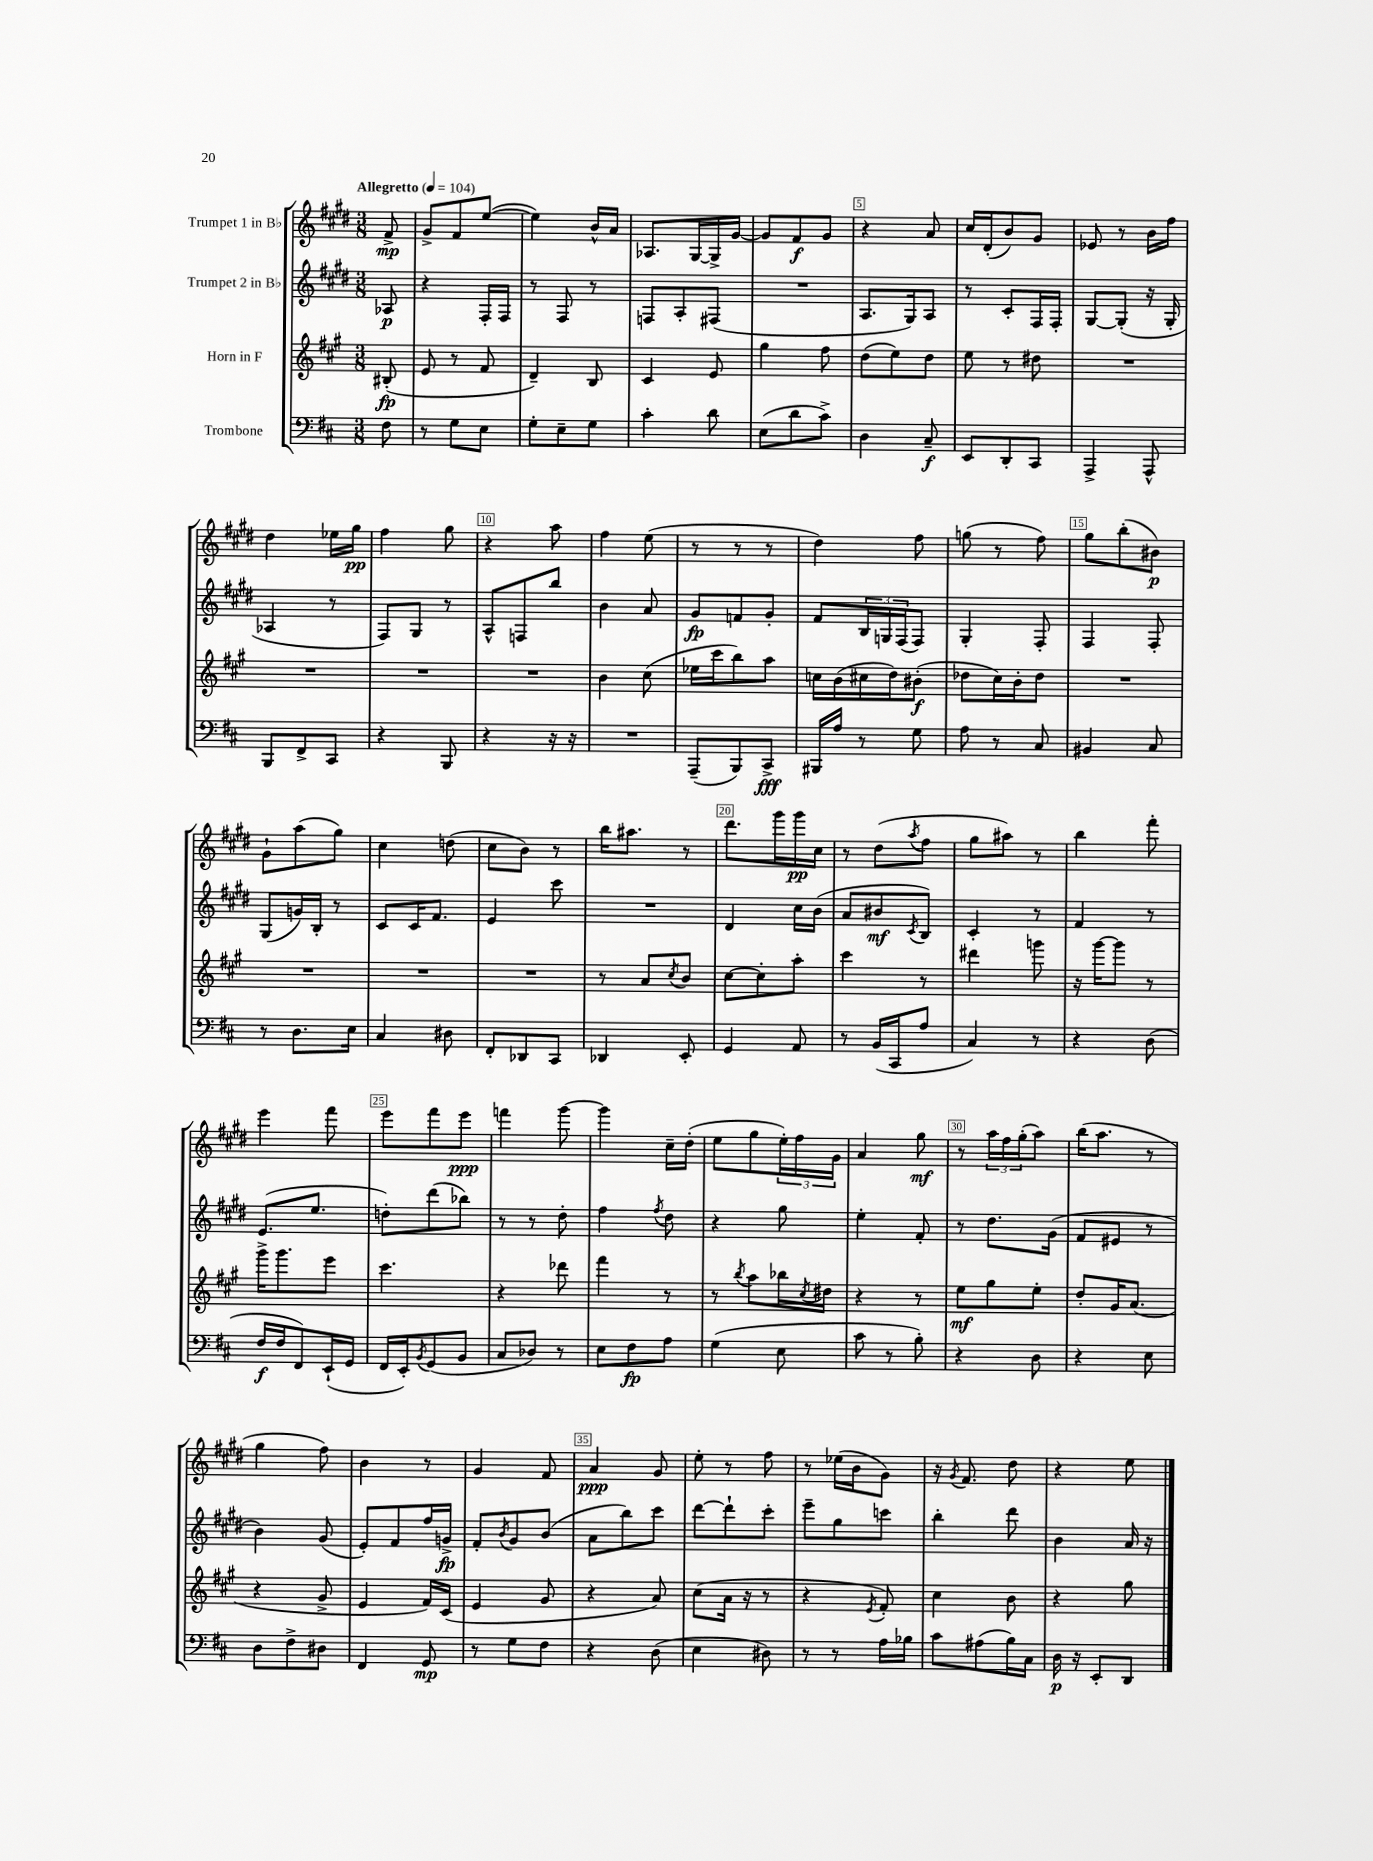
<<
\new StaffGroup <<
\new Staff = "s0" \with { instrumentName = "Trumpet 1 in Bb" } {
    \clef treble \key e \major \numericTimeSignature \time 3/8 \partial 8 \tempo "Allegretto" 4 = 104
    fis'8->\mp |
    gis'8-> fis'8 e''8~( |
    e''4) b'16-^ a'16 |
    aes8. gis16~ gis16-> gis'16~ |
    gis'8 fis'8\f gis'8 |
    r4 a'8 |
    cis''16 dis'16-.( b'8) gis'8 |
    ees'8 r8 b'16 fis''16 |
    dis''4 ees''16 gis''16\pp |
    fis''4 gis''8 |
    r4 a''8 |
    fis''4 e''8( |
    r8 r8 r8 |
    dis''4) fis''8 |
    g''8( r8 fis''8) |
    gis''8 b''8-.( bis'8\p) |
    gis'8-! a''8( gis''8) |
    cis''4 d''8( |
    cis''8 b'8) r8 |
    b''16 ais''8. r8 |
    dis'''8. gis'''16 gis'''16\pp cis''16 |
    r8 dis''8( \acciaccatura { a''8 } fis''8 |
    gis''8 ais''8) r8 |
    b''4 fis'''8-. |
    e'''4 fis'''8 |
    e'''8 fis'''8 e'''8\ppp |
    f'''4 gis'''8~ |
    gis'''4 cis''16-- dis''16-.( |
    e''8 gis''8 \tuplet 3/2 { e''16-.) fis''16 gis'16 } |
    a'4 gis''8\mf |
    r8 \tuplet 3/2 { a''16 fis''16 gis''16-.( } a''8) |
    b''16( a''8. r8 |
    gis''4 fis''8) |
    b'4 r8 |
    gis'4 fis'8 |
    a'4\ppp gis'8 |
    e''8-. r8 fis''8 |
    r8 ees''16( b'16 gis'8) |
    r16 \acciaccatura { gis'8 } fis'8. dis''8 |
    r4 e''8 \bar "|." |
}
\new Staff = "s1" \with { instrumentName = "Trumpet 2 in Bb" } {
    \clef treble \key e \major \numericTimeSignature \time 3/8 \partial 8
    aes8\p |
    r4 fis16-. fis16 |
    r8 fis8 r8 |
    f8 a8-. fis8( |
    R4. |
    a8. gis16) a8 |
    r8 cis'8-. fis16 fis16-. |
    gis8~ gis8-.( r16 gis16-. |
    aes4 r8 |
    fis8) gis8 r8 |
    a8-^ f8 b''8 |
    b'4 a'8 |
    gis'8\fp f'8 gis'8-. |
    fis'8 \tuplet 3/2 { b16 g16 fis16( } fis8) |
    gis4-. fis8-. |
    fis4 fis8-. |
    gis8( g'16) b16-. r8 |
    cis'8 cis'16 fis'8. |
    e'4 cis'''8 |
    R4. |
    dis'4 cis''16 b'16( |
    a'8 bis'8\mf \acciaccatura { cis'8 } b8) |
    cis'4-. r8 |
    fis'4 r8 |
    e'8.( e''8. |
    d''8-.) dis'''8( bes''8) |
    r8 r8 dis''8-. |
    fis''4 \acciaccatura { fis''8 } dis''8 |
    r4 gis''8 |
    e''4-. fis'8-. |
    r8 dis''8. gis'16( |
    fis'8 eis'8 r8 |
    b'4) gis'8( |
    e'8-.) fis'8 fis''16 g'16->\fp |
    fis'8-. \acciaccatura { b'8 } gis'8 b'8( |
    a'8 b''8) cis'''8 |
    dis'''8~ dis'''8-! cis'''8-. |
    e'''8-- gis''8 c'''8 |
    b''4-. dis'''8 |
    b'4 a'16 r16 \bar "|." |
}
\new Staff = "s2" \with { instrumentName = "Horn in F" } {
    \clef treble \key a \major \numericTimeSignature \time 3/8 \partial 8
    bis8-.\fp( |
    e'8 r8 fis'8 |
    d'4--) b8 |
    cis'4 e'8 |
    gis''4 fis''8 |
    d''8( e''8) d''8 |
    e''8 r8 dis''8 |
    R4. |
    R4. |
    R4. |
    R4. |
    b'4 cis''8( |
    ees''16 cis'''16 b''8) a''8 |
    c''16 b'16( cis''16 d''16) bis'8-.\f( |
    des''8 cis''16) b'16-. des''8 |
    R4. |
    R4. |
    R4. |
    R4. |
    r8 a'8 \acciaccatura { cis''8 } b'8 |
    cis''8~ cis''8-. a''8-. |
    cis'''4 r8 |
    dis'''4 g'''8 |
    r16 gis'''16~ gis'''8 r8 |
    gis'''16-> gis'''8. e'''8 |
    cis'''4. |
    r4 des'''8 |
    fis'''4 r8 |
    r8 \acciaccatura { b''8 } a''8 bes''16 \acciaccatura { cis''8 } dis''16 |
    r4 r8 |
    e''8\mf gis''8 e''8-. |
    d''8-. gis'16 a'8.( |
    r4 gis'8-> |
    e'4 fis'16) cis'16( |
    e'4 gis'8 |
    r4 a'8) |
    cis''8( a'16 r16 r8 |
    r4 \acciaccatura { e'8 } fis'8-.) |
    cis''4 b'8 |
    r4 gis''8 \bar "|." |
}
\new Staff = "s3" \with { instrumentName = "Trombone" } {
    \clef bass \key d \major \numericTimeSignature \time 3/8 \partial 8
    fis8 |
    r8 g8 e8 |
    g8-. e8-- g8 |
    cis'4-. d'8 |
    e8( d'8 cis'8->) |
    d4 cis8--\f |
    e,8 d,8-. cis,8 |
    a,,4-> a,,8-^ |
    b,,8 fis,8-> cis,8 |
    r4 b,,8 |
    r4 r16 r16 |
    R4. |
    a,,8--( b,,8) cis,8->\fff |
    bis,,16 a16 r8 g8 |
    a8 r8 cis8 |
    bis,4 cis8 |
    r8 d8. e16 |
    cis4 dis8 |
    fis,8-. des,8 cis,8 |
    des,4 e,8-. |
    g,4 a,8 |
    r8 b,16( cis,16 a8 |
    cis4) r8 |
    r4 d8( |
    fis16\f fis16 fis,8) e,16-!( g,16 |
    fis,16 e,16-.) \acciaccatura { b,8 } g,8( b,8 |
    cis8 des8) r8 |
    e8 fis8\fp a8 |
    g4( e8 |
    cis'8 r8 b8-.) |
    r4 d8 |
    r4 e8 |
    d8 fis8-> dis8 |
    fis,4 g,8\mp |
    r8 g8 fis8 |
    r4 d8( |
    e4 dis8) |
    r8 r8 a16 bes16 |
    cis'8 ais8( b16) cis16 |
    d16\p r16 e,8-. d,8 \bar "|." |
}
>>
>>
\layout { \context { \Score \override BarNumber.break-visibility = ##(#f #t #t) barNumberVisibility = #(every-nth-bar-number-visible 5) \override BarNumber.stencil = #(make-stencil-boxer 0.1 0.3 ly:text-interface::print) } }
